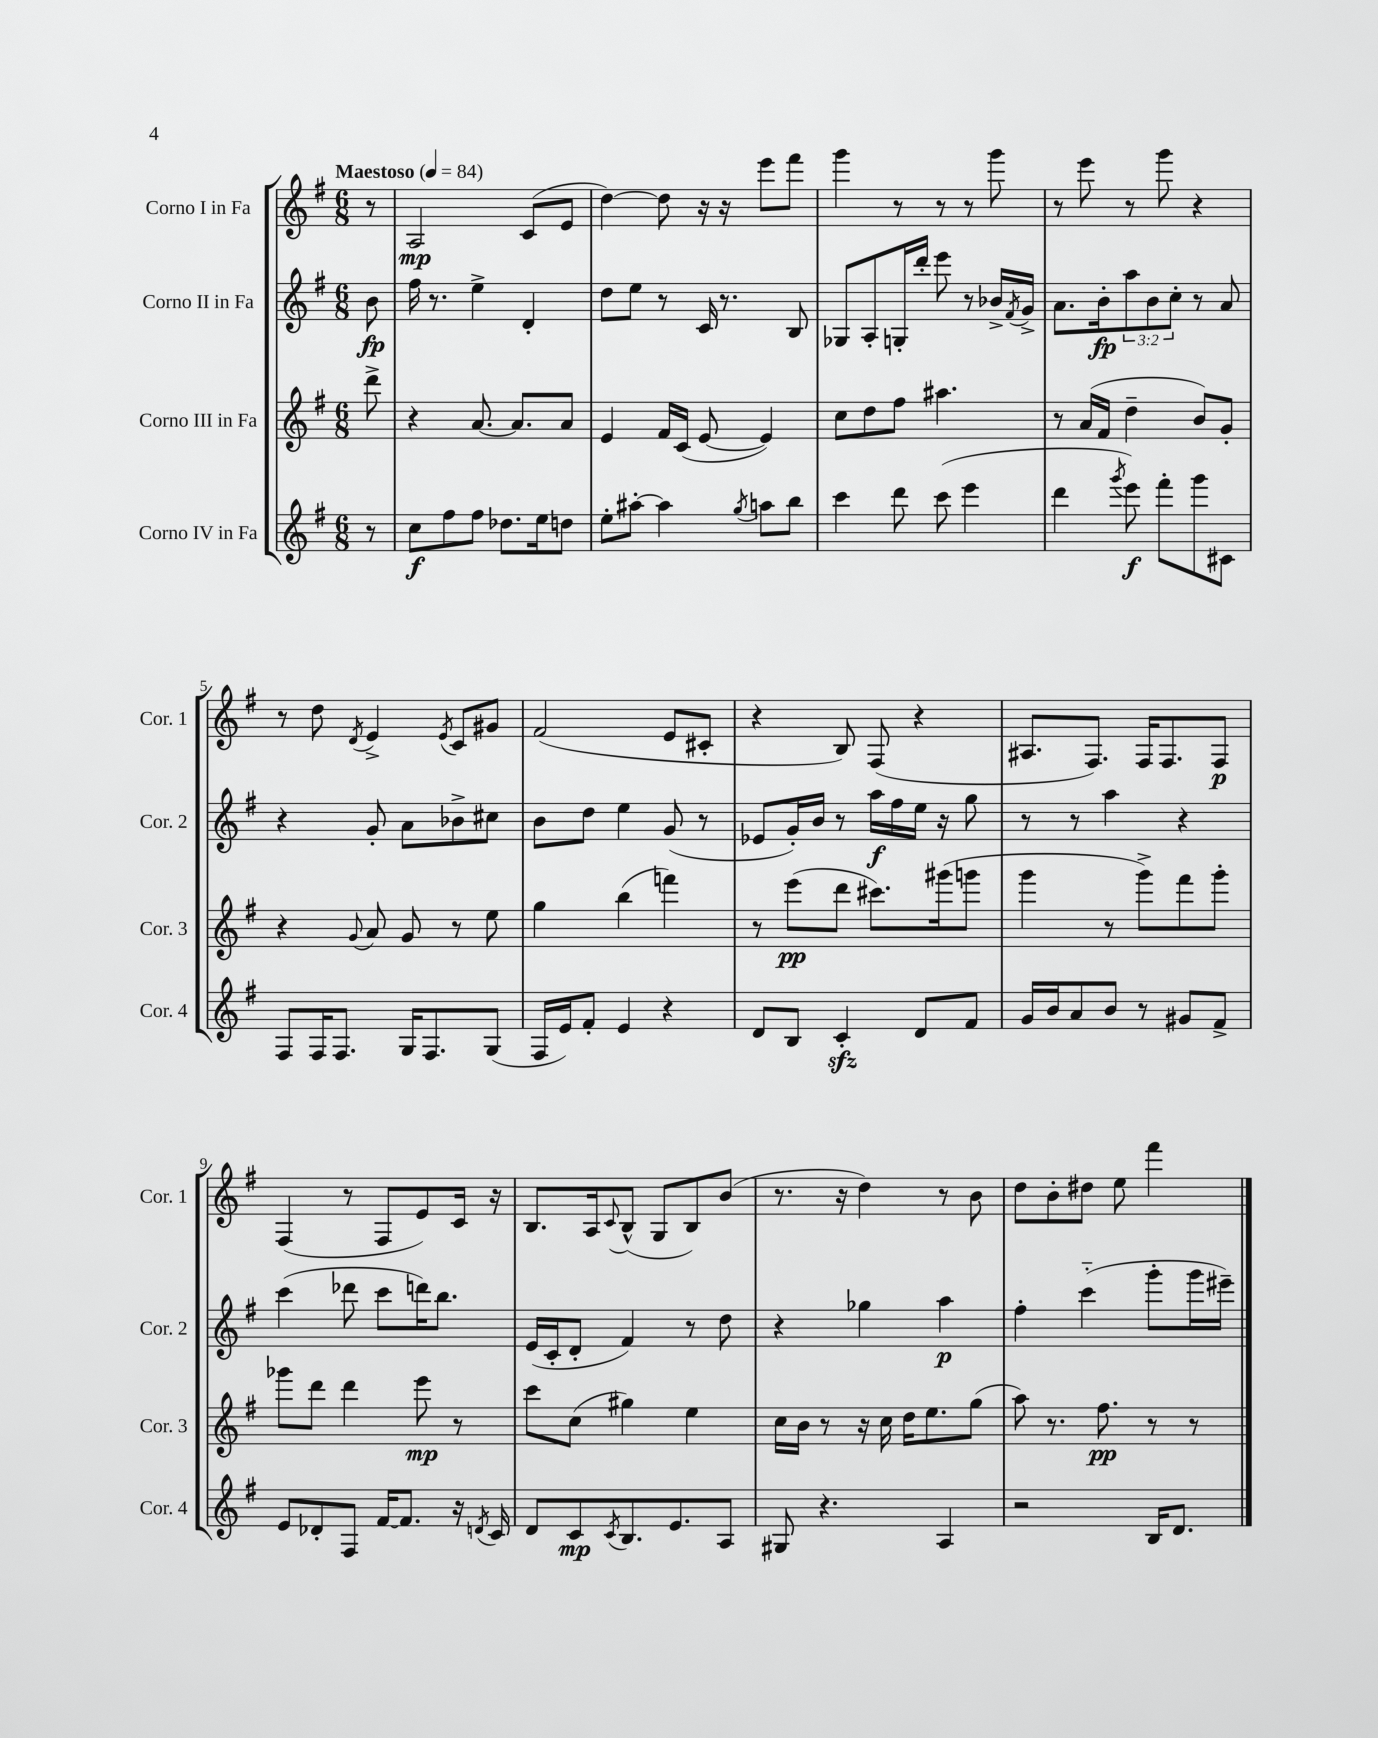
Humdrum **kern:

**kern	**kern	**kern	**kern
*staff4	*staff3	*staff2	*staff1
*clefG2	*clefG2	*clefG2	*clefG2
*k[f#]	*k[f#]	*k[f#]	*k[f#]
*M6/8	*M6/8	*M6/8	*M6/8
*MM84	*MM84	*MM84	*MM84
8r	8ddd^\	8b\	8r
=	=	=	=
8cc\L	4r	16ff#\	2A/
.	.	8.r	.
8ff#\	.	.	.
8ff#\J	[8.a/	4ee^\	.
8.dd-\L	.	.	.
.	8.a/]L	.	.
.	.	4d'/	(8c/L
16ee\k	.	.	.
8dd\J	8a/J	.	8e/J
=	=	=	=
8ee'\L	4e/	8dd\L	[4dd\)
[8aa#'\J	.	8ee\J	.
4aa#\]	16f#/LL	8r	8dd\]
.	(16c/JJ	.	.
.	[8e/	16c/	16r
.	.	8.r	16r
8qgg/	.	.	.
8aa\L	4e/])	.	8eee\L
8bb\J	.	8B/	8fff#\J
=	=	=	=
4ccc\	8cc\L	8G-/L	4ggg\
.	8dd\	8A'/	.
8ddd\	8ff#\J	16G'/L	8r
.	.	16ddd'/JJ	.
(8ccc\	4.aa#\	8eee\	8r
4eee\	.	8r	8r
.	.	16b-^/LL	8ggg\
.	.	8qf#/	.
.	.	16g^/JJ	.
=	=	=	=
4ddd\	8r	8.a\L	8r
.	(16a/LL	.	8eee\
.	16f#/JJ	16b'\k	.
8qggg/	.	.	.
8eee\)	4dd~\	12aa\	8r
.	.	12b\	.
8fff#'\L	.	.	8ggg\
.	.	12cc'\J	.
8ggg\	8b/L)	8r	4r
8c#\J	8g'/J	8a/	.
=	=	=	=
8F#/L	4r	4r	8r
16F#/K	.	.	8dd\
8.F#/J	.	.	.
.	8qqg/	.	8qd/
.	8a/	8g'/	4e^/
16G/LK	8g/	8a\L	.
8.F#/	.	.	.
.	.	.	8qe/
.	8r	8b-^\	8c/L
(8G/J	8ee\	8cc#\J	8g#/J
=	=	=	=
16F#/LL	4gg\	8b\L	(2f#/
16e/J)	.	.	.
8f#'/J	.	8dd\J	.
4e/	(4bb\	4ee\	.
4r	4fff\)	(8g/	8e/L
.	.	8r	8c#'/J
=	=	=	=
8d/L	8r	8e-/L	4r
8B/J	(8eee\L	16g'/L)	.
.	.	16b/JJ	.
4c'/	8ddd\J	8r	8B/)
.	8.ccc#\L)	16aa\LL	(8F#/
.	.	16ff#\	.
8d/L	.	16ee\JJ	4r
.	(16ggg#\k	16r	.
8f#/J	8ggg\J	8gg\	.
=	=	=	=
16g/LL	4ggg\	8r	8.A#/L
16b/J	.	.	.
8a/	.	8r	.
.	.	.	8.F#/J)
8b/J	8r	4aa\	.
8r	8ggg^\L)	.	16F#/LK
.	.	.	8.F#/
8g#/L	8fff#\	4r	.
8f#^/J	8ggg'\J	.	8F#/J
=	=	=	=
8e/L	8ggg-\L	(4ccc\	(4F#/
8d-'/	8ddd\J	.	.
8F#/J	4ddd\	8ddd-\	8r
[16f#/LK	.	8ccc\L	8F#/L
8.f#/]J	.	.	.
.	8eee\	16ddd\K)	8e/)
.	.	8.bb\J	.
16r	8r	.	16c/Jk
8qd/	.	.	.
16c/	.	.	16r
=	=	=	=
8d/L	8ccc\L	(16e/LL	8.B/L
.	.	16c'/J	.
8c/	(8cc\J	8d'/J	.
.	.	.	16A/k
8qc/	.	.	8qqc/
8.B/	4gg#\)	4f#/)	(8B^^/J
.	.	.	8G/L
8.e/	.	.	.
.	4ee\	8r	8B/)
8A/J	.	8dd\	(8b/J
=	=	=	=
8G#/	16cc\LL	4r	8.r
.	16b\JJ	.	.
4.r	8r	.	.
.	.	.	16r
.	16r	4gg-\	4dd\)
.	16cc\	.	.
.	16dd\LK	.	.
.	8.ee\	.	.
4A/	.	4aa\	8r
.	(8gg\J	.	8b\
=	=	=	=
2r	8aa\)	4ff#'\	8dd\L
.	8.r	.	8b'\
.	.	(4ccc'~\	8dd#\J
.	8.ff#\	.	.
.	.	.	8ee\
16B/LK	8r	8ggg'\L	4fff#\
8.d/J	.	.	.
.	8r	16ggg\L	.
.	.	16eee#~\JJ)	.
==	==	==	==
*-	*-	*-	*-
